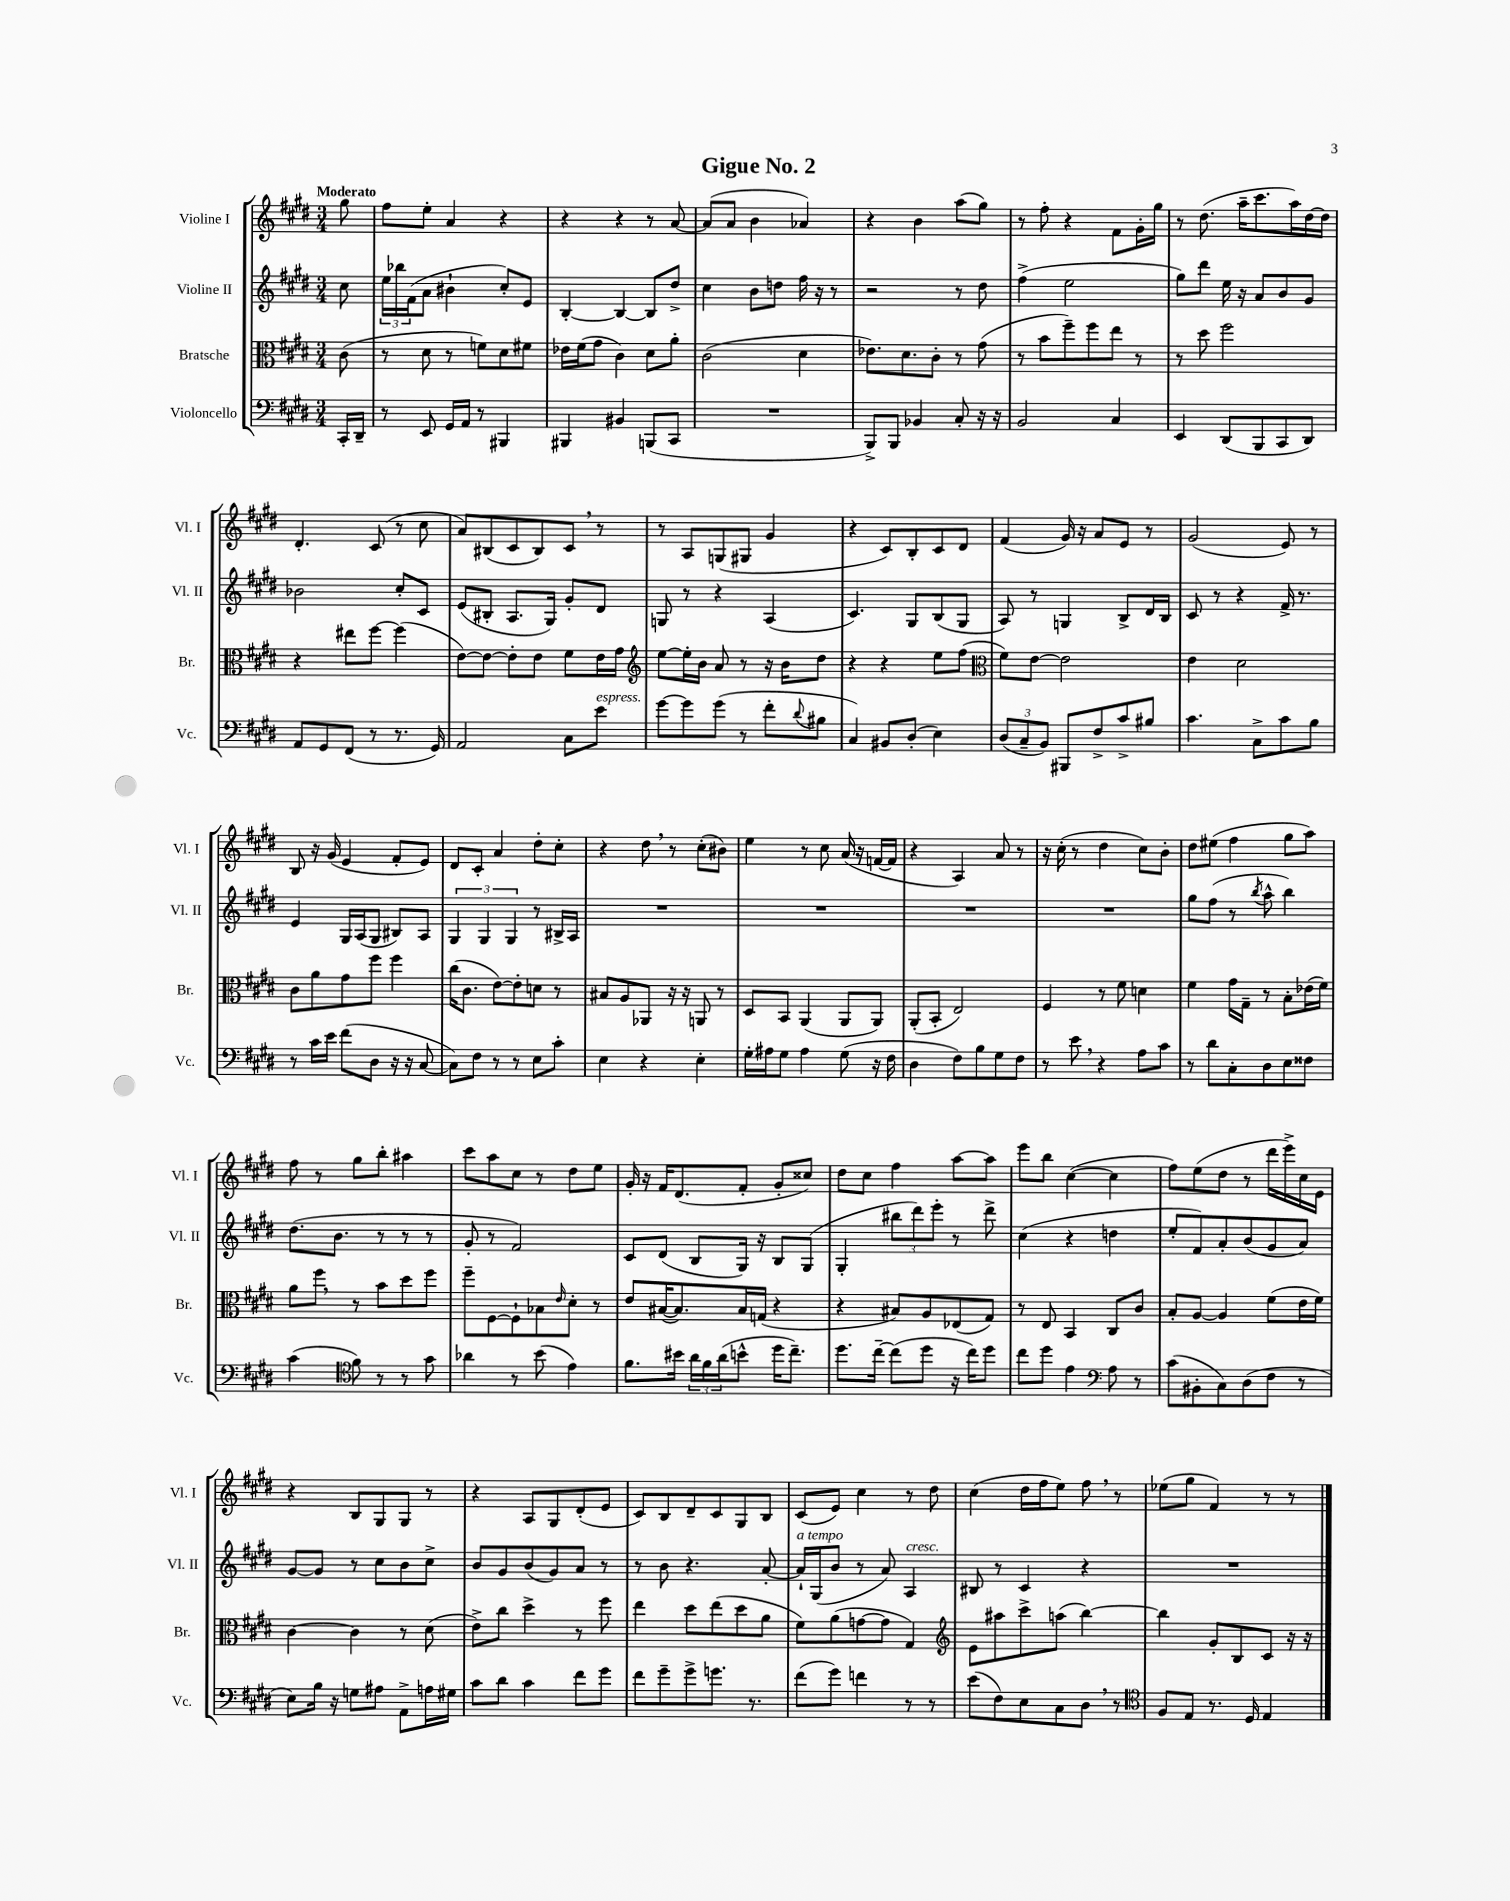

**kern	**kern	**kern	**kern
*staff4	*staff3	*staff2	*staff1
*clefF4	*clefC3	*clefG2	*clefG2
*k[f#c#g#d#]	*k[f#c#g#d#]	*k[f#c#g#d#]	*k[f#c#g#d#]
*M3/4	*M3/4	*M3/4	*M3/4
16CC#'	(8c#	8cc#	8gg#
16DD#~	.	.	.
=	=	=	=
8r	8r	24ee	8ff#
.	.	24bb-	.
.	.	(24f#	.
8EE	8d#	8a	8ee'
16GG#	8r	4b#`	4a
16AA	.	.	.
8r	8f)	.	.
4BBB#	8d#	8cc#')	4r
.	8f#	8e	.
=	=	=	=
4BBB#	16e-	[4B'	4r
.	(16f#	.	.
.	8g#	.	.
4BB#	4c#)	4B_	4r
(8BBB	8d#	8B]	8r
8CC#	8a'	8dd#^	[8a
=	=	=	=
2.r	(2c#	4cc#	(8a]
.	.	.	8a
.	.	8b	4b
.	.	8dd	.
.	4d#	16ff#	4a-)
.	.	16r	.
.	.	8r	.
=	=	=	=
8BBB^)	8.e-)	2r	4r
8BBB	.	.	.
.	8.d#	.	.
4BB-	.	.	4b
.	8c#'	.	.
8C#'	8r	8r	(8aa
16r	(8g#	8dd#	8gg#)
16r	.	.	.
=	=	=	=
2BB	8r	(4ff#^	8r
.	8b	.	8ff#'
.	8ff#~)	2ee	4r
.	8ff#	.	.
4C#	8ee	.	8f#
.	8r	.	16g#'
.	.	.	16gg#
=	=	=	=
4EE	8r	8gg#)	8r
.	8dd#	8ddd#	(8.dd#
(8DD#	2ff#	16ee	.
.	.	16r	16aa~
8BBB	.	8a	8.ccc#
8CC#	.	8b	.
.	.	.	16aa)
8DD#)	.	8g#	[16dd#
.	.	.	16dd#]
=	=	=	=
8AA	4r	2b-	4.d#'
8GG#	.	.	.
(8FF#	8ee#	.	.
8r	[8ff#	.	(8c#
8.r	(4ff#]	8cc#'	8r
.	.	8c#	8cc#
16GG#)	.	.	.
=	=	=	=
2AA	[8e)	(8e	8a)
.	8e_	8B#'	(8B#
.	8e']	8.A	8c#
.	8e	.	8B#)
.	.	16G#)	.
8C#	8f#	8g#'	8c#
8e	16e	8d#	8r
.	16g#	.	.
=	=	=	=
*	*clefG2	*	*
[8g#	[8ee	8G	8r
8g#]	16ee']	8r	8A
.	16b	.	.
(8g#	8a	4r	(8G
8r	8r	.	8G#
8f#'	16r	(4A	4g#
.	16b	.	.
8qqd#	.	.	.
8B#	8dd#	.	.
=	=	=	=
4C#)	4r	4.c#)	4r
8BB#	4r	.	8c#)
(8D#'	.	8G#	8B'
4E)	8ee	(8B	8c#
.	(8ff#	8G#	8d#
=	=	=	=
*	*clefC3	*	*
(12D#	8f#)	8A)	(4f#
12C#~	.	.	.
.	[8e	8r	.
12BB)	.	.	.
8BBB#	2e]	4G	16g#)
.	.	.	16r
8F#^	.	.	8a
8c#^	.	8B^	8e
8B#	.	16d#	8r
.	.	16B	.
=	=	=	=
4.c#	4e	8c#	(2g#
.	.	8r	.
.	2d#	4r	.
8C#^	.	.	.
8c#	.	16f#^	8e)
.	.	8.r	.
8B	.	.	8r
=	=	=	=
8r	8c#	4e	8B
16c#	8a	.	16r
16e	.	.	(16g#
(8f#	8g#	16G#	4e
.	.	(16A	.
8D#	8ff#	8G#	.
16r	4ff#	8B#)	8f#'
16r	.	.	.
[8C#	.	8A	8e)
=	=	=	=
8C#])	(16cc#	6G#	8d#
.	8.c#	.	.
8F#	.	.	8c#'
.	.	6G#	.
8r	[8e)	.	4a
.	.	6G#	.
8r	8e']	.	.
8E	8d	8r	8dd#'
8c#'	8r	16B#^	8cc#'
.	.	16A	.
=	=	=	=
4E	8B#	2.r	4r
.	8A	.	.
4r	8AA-	.	8dd#
.	16r	.	8r
.	16r	.	.
4E'	8AA	.	(8cc#'
.	8r	.	8b#)
=	=	=	=
16G#'	8D#	2.r	4ee
16A#	.	.	.
8G#	8BB	.	.
4A#	(4AA	.	8r
.	.	.	8cc#
(8G#	8AA	.	(16a
.	.	.	16r
16r	8AA)	.	[16f
16F#	.	.	16f]
=	=	=	=
4D#	(8AA'	2.r	4r
.	8BB'	.	.
8F#)	2E)	.	4A)
8B	.	.	.
8G#	.	.	8a
8F#	.	.	8r
=	=	=	=
8r	4F#	2.r	16r
.	.	.	(16cc#'
8e	.	.	8r
4r	8r	.	4dd#
.	8f#	.	.
8A	4d	.	8cc#)
8c#	.	.	8b'
=	=	=	=
8r	4f#	8gg#	8dd#
8d#	.	(8ff#	(8ee#
8C#'	16g#	8r	4ff#
.	16G#~	.	.
.	.	8qbb	.
8D#	8r	8aa^^	.
8E	8B'	4bb)	8gg#
8F##	(16e-	.	8aa)
.	16f#)	.	.
=	=	=	=
(4c#	8a	(8.dd#	8ff#
.	8ff#	.	8r
.	.	8.b	.
*clefC4	*	*	*
8f#)	8r	.	8gg#
8r	8b	8r	8bb'
8r	8dd#	8r	4aa#
8g#	8ff#	8r	.
=	=	=	=
4a-	8ff#~	8g#'	8ccc#
.	[8F#	8r	8aa
8r	8F#`]	2f#)	8cc#
(8b	8B-	.	8r
.	16qqe	.	.
4e)	8d#'	.	8dd#
.	8r	.	8ee
=	=	=	=
8.f#	8e	8c#	16g#'
.	.	.	16r
.	([16B#	(8d#	16f#
16b#	8.B#])	.	(8.d#
24a	.	8B	.
24f#	.	.	.
(24a	.	.	.
8b^^	16B#	16G#)	8f#'
.	(16G	16r	.
16dd#	4r	8B	8g#'
8.cc#~)	.	.	.
.	.	(8G#	8cc##)
=	=	=	=
8.dd#	4r	4G#'	8dd#
.	.	.	8cc#
[16cc#~	.	.	.
(8cc#]	8B#)	12bb#	4ff#
.	.	12ddd#)	.
8dd#	8A	.	.
.	.	12eee'	.
16r	(8E-	8r	[8aa
16cc#)	.	.	.
8dd#	8G#)	8ddd#^	8aa]
=	=	=	=
8cc#	8r	(4cc#	8eee
8dd#	8E	.	8bb
4e	4BB	4r	([4cc#
*clefF4	*	*	*
8A	8C#	4dd	4cc#]
8r	8c#	.	.
=	=	=	=
(8c#	8B'	8ee'	8ff#)
8BB#'	[8A	8f#)	(8ee
8C#)	4A]	8a'	8dd#
(8D#	.	(8b	8r
8F#	(8f#	8g#	16ddd#
.	.	.	16eee^)
8r	16e	8a)	16cc#
.	16f#)	.	16e
=	=	=	=
8E)	[4c#	[8g#	4r
16B	.	8g#]	.
16r	.	.	.
8G	4c#]	8r	8B
8A#	.	8cc#	8G#
8AA^	8r	8b	8G#
16A	(8d#	8cc#^	8r
16G#	.	.	.
=	=	=	=
8c#	8e^)	8b	4r
8d#	8cc#	8g#	.
4c#	4dd#^	(8b	8A
.	.	8g#)	8G#
8f#	8r	8a	(8d#'
8g#	8ff#	8r	8e
=	=	=	=
8f#	4ee	8r	8c#)
8g#~	.	8b	8B
8g#^	8dd#	4.r	8d#~
8.g	(8ee	.	8c#
.	8dd#	.	8G#
8.r	.	.	.
.	8a	[8a'	8B
=	=	=	=
(8f#	8f#)	16a`]	(8c#
.	.	(16G#	.
8g#)	(8a	8b	8e)
4f	[8g	8r	4cc#
.	8g]	8a)	.
8r	4G#)	4A	8r
8r	.	.	8dd#
=	=	=	=
*	*clefG2	*	*
(8e	8e	8B#	(4cc#
8F#)	8aa#	8r	.
8E	8ccc#^	4c#	16dd#
.	.	.	16ff#
8C#	(8aa	.	8ee)
8D#	[4bb)	4r	8ff#
8r	.	.	8r
=	=	=	=
*clefC4	*	*	*
8F#	4bb]	2.r	(8ee-
8E	.	.	8gg#
8.r	8g#'	.	4f#)
.	8B	.	.
16D#	.	.	.
4E	8c#	.	8r
.	16r	.	8r
.	16r	.	.
==	==	==	==
*-	*-	*-	*-
